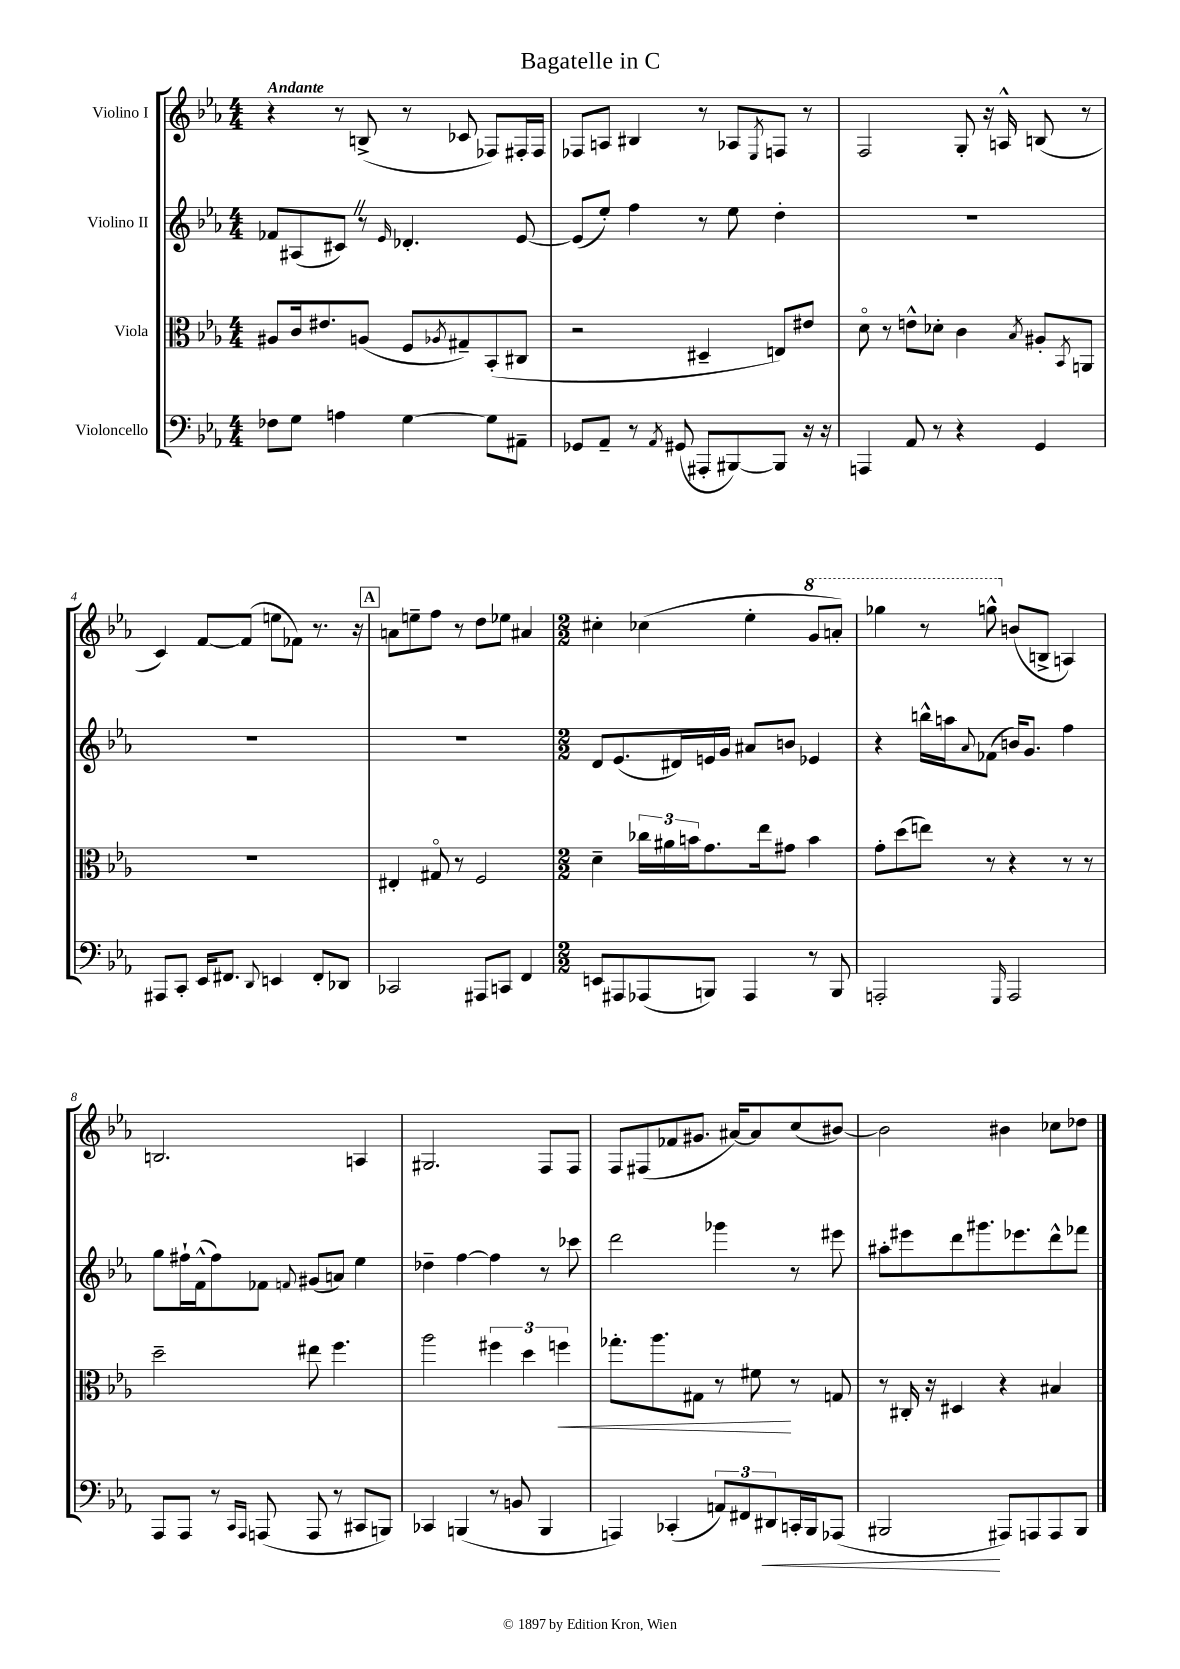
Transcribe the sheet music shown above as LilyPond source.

\header { title = "Bagatelle in C" }
<<
\new StaffGroup <<
\new Staff = "s0" \with { instrumentName = "Violino I" } {
    \clef treble \key ees \major \numericTimeSignature \time 4/4 \tempo "Andante"
    r4 r8 b8->( r8 ces'8 fes8) fis16-. fis16 |
    fes8 a8 bis4 r8 aes8 \acciaccatura { ees8 } f8 r8 |
    f2 g8-. r16 a16-^ b8( r8 |
    c'4) f'8~ f'8( e''8 fes'8) r8. r16 |
    \mark \markup { \box "A" } a'8 e''8-- f''8 r8 d''8 ees''8 ais'4 |
    \numericTimeSignature \time 2/2 cis''4-. ces''4( ees''4-. \ottava #1 g''8 a''8-.) |
    ges'''4 r8 g'''8-^ \ottava #0 b'8( b8-> a4) |
    b2. a4 |
    gis2. f8 f8 |
    f8 fis8( fes'8 gis'8. ais'16~) ais'8 c''8( bis'8~) |
    bis'2 bis'4 ces''8 des''8 \bar "|." |
}
\new Staff = "s1" \with { instrumentName = "Violino II" } {
    \clef treble \key ees \major \numericTimeSignature \time 4/4
    fes'8 ais8( cis'8) \once \override BreathingSign.text = \markup { \musicglyph "scripts.caesura.straight" } \breathe r8 \grace { ees'16 } des'4.-. ees'8~ |
    ees'8( ees''8-.) f''4 r8 ees''8 d''4-. |
    R1 |
    R1 |
    \mark \markup { \box "A" } R1 |
    \numericTimeSignature \time 2/2 d'8 ees'8.( dis'16) e'16 g'16 ais'8 b'8 ees'4 |
    r4 b''16-^ a''16 \appoggiatura { aes'8 } fes'8( b'16) g'8. f''4 |
    g''8 fis''16-! f'16-^( fis''8) fes'8 \appoggiatura { f'8 } gis'8( a'8) ees''4 |
    des''4-- f''4~ f''4 r8 ces'''8 |
    d'''2 ges'''4 r8 eis'''8 |
    ais''8-. eis'''8 d'''8 gis'''8. ees'''8. d'''8-^ fes'''8 \bar "|." |
}
\new Staff = "s2" \with { instrumentName = "Viola" } {
    \clef alto \key ees \major \numericTimeSignature \time 4/4
    ais8 c'16 eis'8. a8( f8 \acciaccatura { aes8 } gis8--) bes,8-.( cis8 |
    r2 dis4-- e8) eis'8 |
    d'8\flageolet r8 e'8-^ des'8-. c'4 \acciaccatura { bes8 } ais8-. \acciaccatura { bes,8 } a,8 |
    R1 |
    \mark \markup { \box "A" } eis4-. gis8\flageolet r8 f2 |
    \numericTimeSignature \time 2/2 d'4-- \tuplet 3/2 { ces''16 ais'16 b'16 } g'8. ees''16 gis'8 b'4 |
    g'8-. d''8( e''8) r8 r4 r8 r8 |
    d''2-- eis''8 f''4. |
    aes''2 \tuplet 3/2 { fis''4 d''4 f''4\< } |
    ges''8.-. aes''8. gis8 r8 fis'8\! r8 g8 |
    r8 cis16-. r16 dis4 r4 bis4 \bar "|." |
}
\new Staff = "s3" \with { instrumentName = "Violoncello" } {
    \clef bass \key ees \major \numericTimeSignature \time 4/4
    fes8 g8 a4 g4~ g8 ais,8-- |
    ges,8 aes,8-- r8 \acciaccatura { aes,8 } gis,8( ais,,8-. bis,,8~) bis,,8 r16 r16 |
    a,,4 aes,8 r8 r4 g,4 |
    ais,,8 c,8-. ees,16 fis,8. \appoggiatura { d,8 } e,4 fis,8-. des,8 |
    \mark \markup { \box "A" } ces,2 ais,,8 c,8 f,4 |
    \numericTimeSignature \time 2/2 e,8 ais,,8 aes,,8( b,,8) aes,,4 r8 b,,8 |
    a,,2-. \grace { g,,16 } a,,2 |
    aes,,8 aes,,8 r8 \grace { c,16 aes,,16 } a,,8( a,,8 r8 cis,8 b,,8) |
    ces,4 b,,4( r8 b,8 b,,4 |
    a,,4) ces,4-.( \tuplet 3/2 { a,8) fis,8 dis,8\< } c,16-. bes,,16 aes,,8( |
    bis,,2\! ais,,8) a,,8 a,,8 bis,,8 \bar "|." |
}
>>
>>
